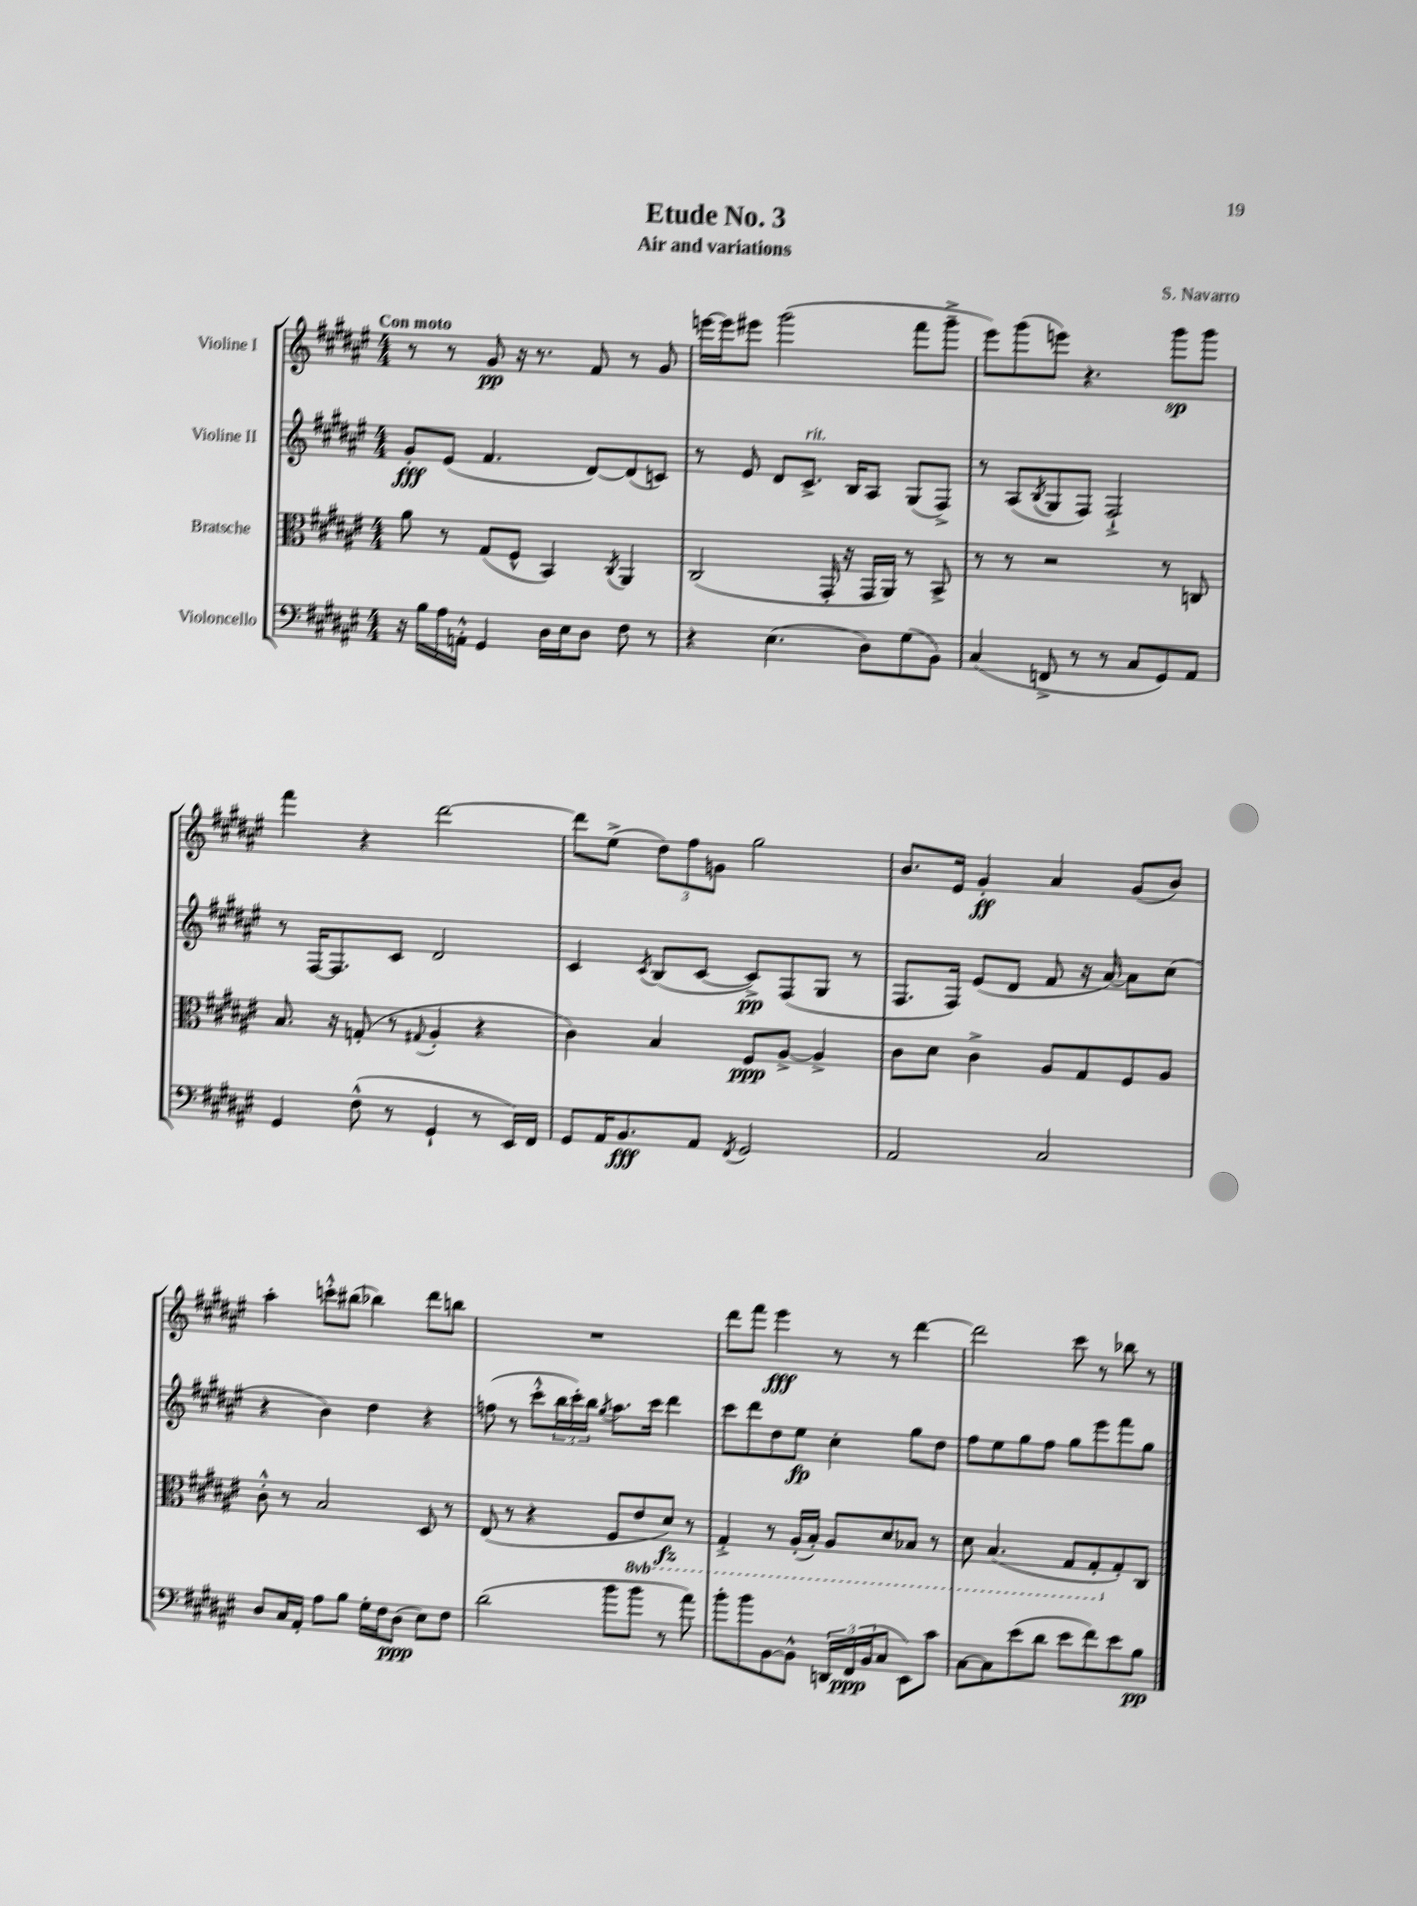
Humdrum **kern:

**kern	**kern	**kern	**kern
*staff4	*staff3	*staff2	*staff1
*clefF4	*clefC3	*clefG2	*clefG2
*k[f#c#g#d#a#e#]	*k[f#c#g#d#a#e#]	*k[f#c#g#d#a#e#]	*k[f#c#g#d#a#e#]
*M4/4	*M4/4	*M4/4	*M4/4
16r	8a#\	8g#'/L	8r
16B\LL	.	.	.
16A#\	8r	(8e#/J	8r
16AA'^^\JJ	.	.	.
4GG#/	(8G#/L	4.f#/	8g#/
.	8F#^^/J	.	16r
.	.	.	8.r
16D#\LL	4BB/)	.	.
16E#\J	.	.	.
8D#\J	.	[8d#/L)	8f#/
.	8qC#/	.	.
8F#\	4AA#/	(8d#/]	8r
8r	.	8c/J)	8g#/
=	=	=	=
4r	(2C#/	8r	[16eee\LL
.	.	.	16eee\]J
.	.	8e#/	8eee#\J
(4.E#\	.	8d#/L	(2ggg#\
.	.	8.c#^/J	.
.	16GG#'/	.	.
.	16r	16B/LK	.
8D#\L)	16GG#/LL	8A#/J	.
.	16AA#/JJ)	.	.
(8G#\	8r	(8G#/L	8fff#\L
8BB\J)	8BB^/	8F#^/J)	8ggg#~^\J
=	=	=	=
(4C#/	8r	8r	8eee#\L)
.	8r	(8A#/L	(8ggg#\
.	.	8qB/	.
8FF^/	2r	8G#/	8eee\J)
8r	.	8F#/J)	4.r
8r	.	2F#`^/	.
8C#/L	.	.	.
8GG#/)	8r	.	8ggg#\L
8AA#/J	8C/	.	8ggg#\J
=	=	=	=
4GG#/	8.B/	8r	4fff#\
.	.	[16F#/LK	.
.	16r	8.F#/]	.
(8F#^^\	(8G'/	.	4r
8r	8r	8c#/J	.
.	8qqG#/	.	.
4GG#`/	4A#'/	2d#/	[2ddd#\
8r	4r	.	.
16EE#/LL)	.	.	.
16FF#/JJ	.	.	.
=	=	=	=
8GG#/L	4c#\)	4c#/	8ddd#\]L
16AA#/K	.	.	(8ee#^\J
8.BB/	.	.	.
.	.	8qc#/	.
.	4B/	(8B/L	12dd#\L)
.	.	.	12ff#\
8AA#/J	.	[8c#/J	.
.	.	.	12g\J
8qFF#/	.	.	.
2GG#/	8F#/L	8c#^/]L)	2gg#\
.	[8A#^/J	(8F#/	.
.	4A#^/]	8G#/J	.
.	.	8r	.
=	=	=	=
2AA#/	8c#\L	8.F#/L	8.b/L
.	8d#\J	.	.
.	.	16F#/Jk)	16e#/Jk
.	4c#^\	(8e#/L	4g#'/
.	.	8d#/J	.
2C#/	8A#/L	8f#/	4a#/
.	8G#/	16r	.
.	.	[16a#/)	.
.	8F#/	8a#\]L	(8g#/L
.	8A#/J	(8cc#\J	8b/J)
=	=	=	=
8D#/L	8c#'^^\	4r	4aa#'\
16C#/L	8r	.	.
16AA#'/JJ	.	.	.
8A#\L	2B/	4b\)	8ccc'^^\L
8B\J	.	.	(8bb#\J
16G#'\LL	.	4dd#\	4bb-\)
16F#\J	.	.	.
(8D#\J	.	.	.
8E#\L)	8D#/	4r	8ddd#\L
8F#\J	8r	.	8bb\J
=	=	=	=
(2d#\	(8E#/	(8ff\	1r
.	8r	8r	.
.	4r	8ccc#'^^\L	.
.	.	24bb\L	.
.	.	24ccc#'\)	.
.	.	24bb\JJ	.
.	.	8qgg#/	.
8b\L	8F#/L	8.aa#\L	.
8b\J	8E#/	.	.
.	.	16ccc#\Jk	.
8r	8D#/J)	4ddd#\	.
8a#\)	8r	.	.
=	=	=	=
8b'\L	4GG#'^/	8ccc#\L	8ddd#\L
8b\	.	8ddd#\	8fff#\J
[8BB\	8r	8dd#\	4eee#\
8BB^^\]J	(16AA#'/LL	8ee#\J	.
.	16BB'/JJ)	.	.
24DD/LL	8AA#/L	4cc#'\	8r
24FF#/	.	.	.
(24BB/J	.	.	.
8C#/J	8D#/	.	8r
8EE#\L)	8BB-/J	8gg#\L	[4ddd#\
8c#\J	8r	8dd#\J	.
=	=	=	=
[8C#\L	8D#\	8ff#\L	2ddd#\]
8C#\]	(4.BB/	8ee#\	.
(8e#\	.	8gg#\	.
8d#\J	.	8ff#\J	.
8e#\L	8GG#/L	8gg#\L	8ccc#\
8f#\)	8GG#'/	8eee#\	8r
8e#\	8G#'/)	8fff#\	8bb-\
8B\J	8C#/J	8gg#\J	8r
==	==	==	==
*-	*-	*-	*-
